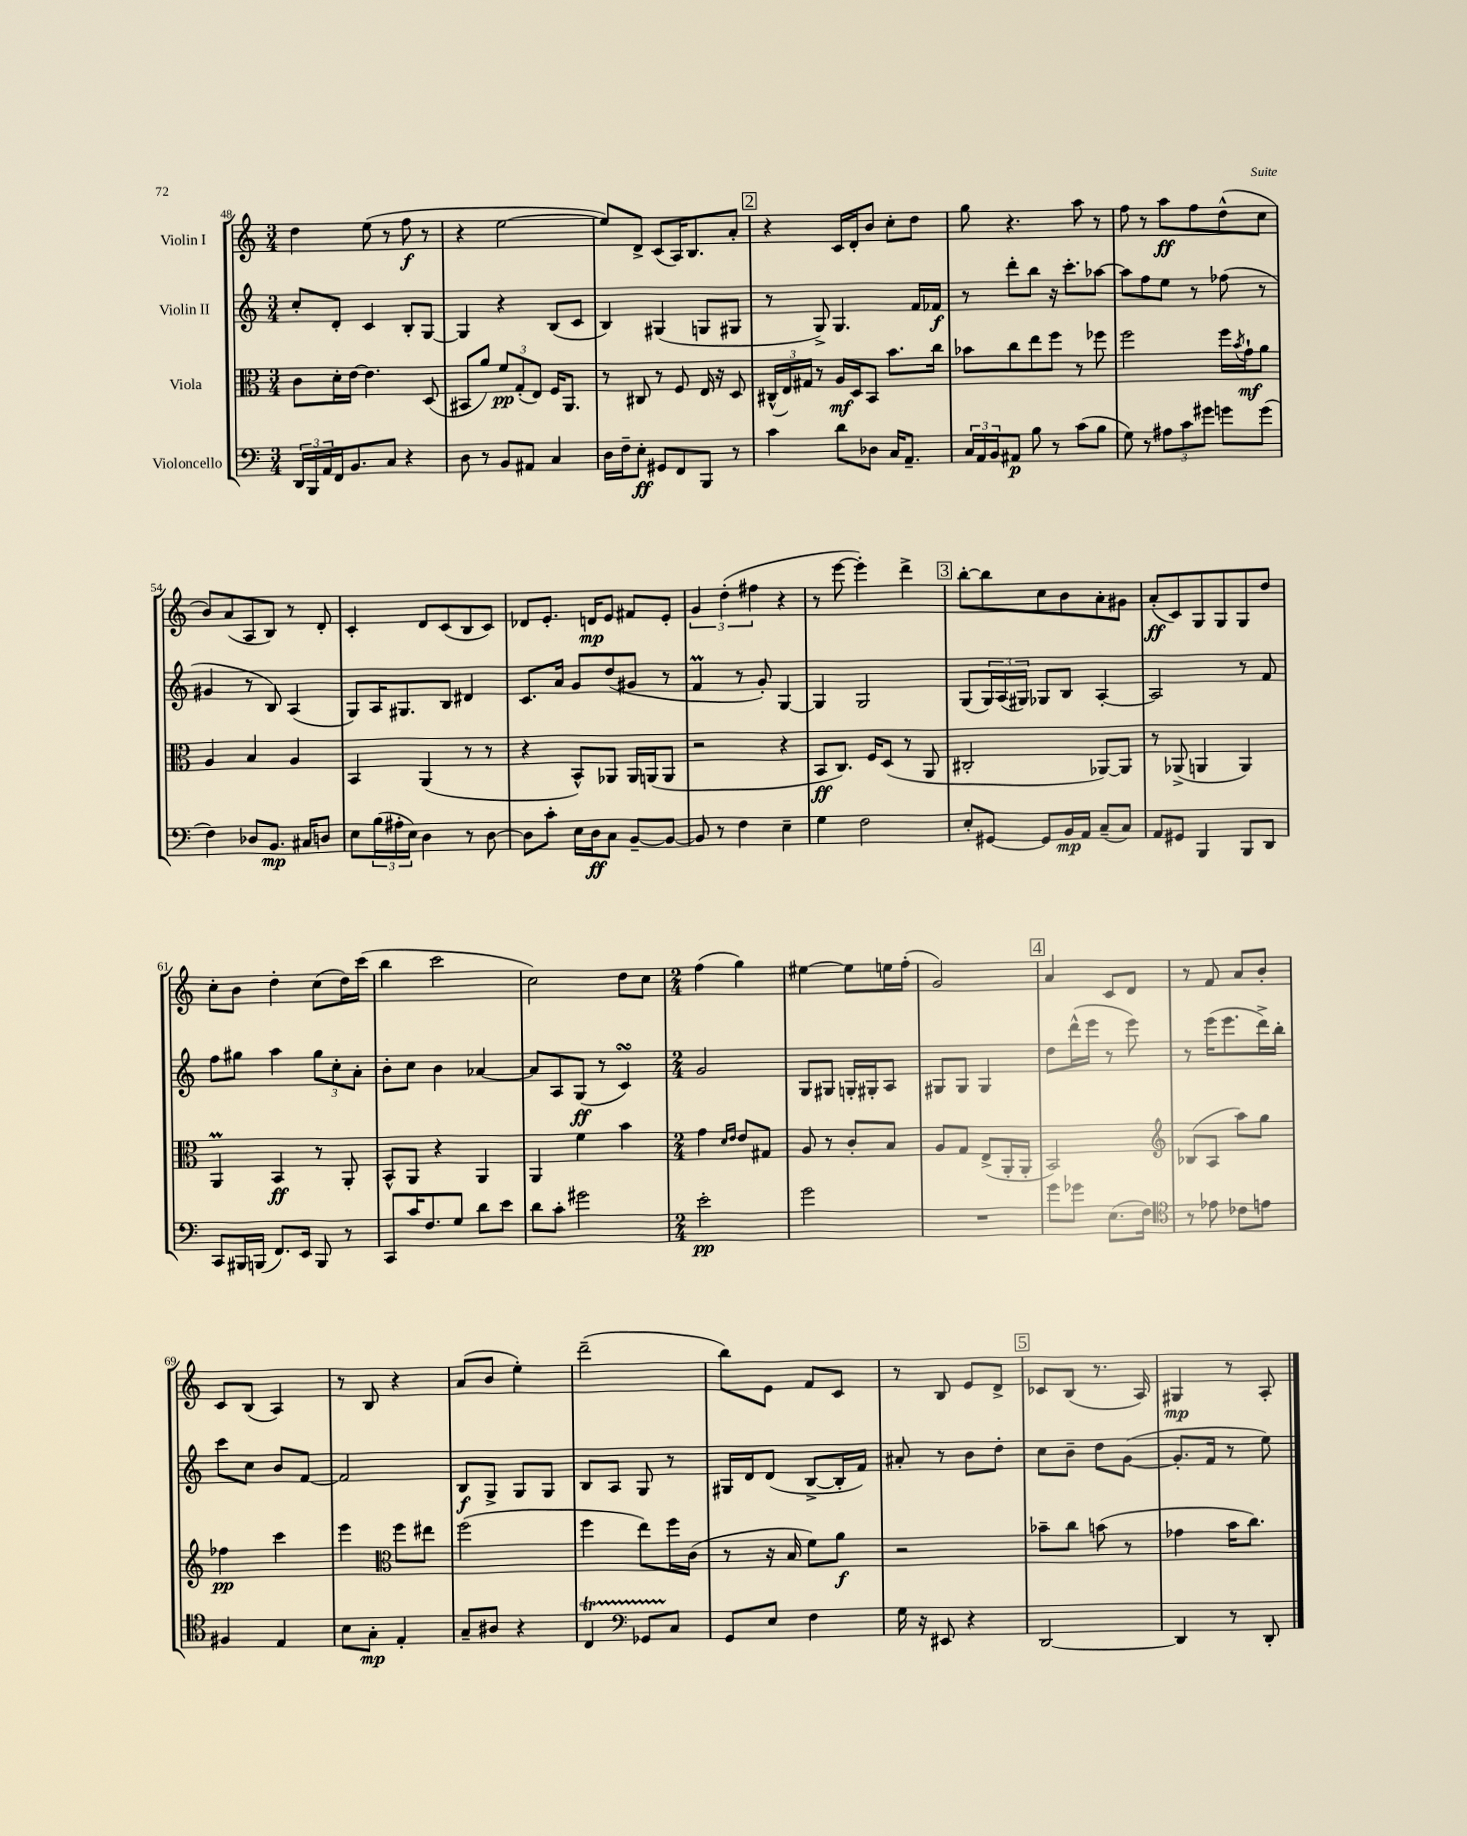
<<
\new StaffGroup <<
\new Staff = "s0" \with { instrumentName = "Violin I" } {
    \clef treble \key c \major \numericTimeSignature \time 3/4
    d''4 e''8( r8 f''8\f r8 |
    r4 e''2~ |
    e''8) d'8-> c'8( a16) b8. a'8-. |
    \mark \markup { \box "2" } r4 c'16 d'16-. b'8 c''8-. d''8 |
    g''8 r4. a''8 r8 |
    f''8 r8 a''8\ff f''8 d''8-^( c''8 |
    b'8) a'8( a8 b8) r8 d'8-. |
    c'4-. d'8 c'8( b8 c'8) |
    des'8 e'8.-. d'16\mp e'8 fis'8 e'8-. |
    \tuplet 3/2 { g'4 d''4-.( fis''4 } r4 |
    r8 e'''8~ e'''4-.) d'''4-> |
    \mark \markup { \box "3" } b''8~-. b''8 c''8 b'8 a'8-. gis'8 |
    a'8-.\ff( c'8) g8 g8 g8 d''8 |
    c''8-. b'8 d''4-. c''8( d''16) c'''16( |
    b''4 c'''2 |
    c''2) d''8 c''8 |
    \numericTimeSignature \time 2/4 f''4( g''4) |
    eis''4~ eis''8 e''16 f''16-.( |
    g'2) |
    \mark \markup { \box "4" } a'4 c'8 d'8 |
    r8 f'8 a'8 b'8-. |
    c'8 b8( a4) |
    r8 b8 r4 |
    a'8( b'8 e''4-.) |
    d'''2--( |
    b''8) e'8 f'8 c'8 |
    r8 b8 e'8 d'8-> |
    \mark \markup { \box "5" } ces'8 b8( r8. a16) |
    gis4\mp r8 a8-. \bar "|." |
}
\new Staff = "s1" \with { instrumentName = "Violin II" } {
    \clef treble \key c \major \numericTimeSignature \time 3/4
    c''8-. d'8-. c'4 b8-. g8~ |
    g4 r4 b8( c'8 |
    b4) gis4( g8 gis8 |
    \mark \markup { \box "2" } r8 g8->) g4. f'16 fes'16\f |
    r8 d'''8-. b''8 r16 c'''8.-. aes''8~ |
    aes''8 f''8 e''8 r8 fes''8( r8 |
    gis'4 r8 b8) a4( |
    g8) a16 gis8. b8 dis'4 |
    c'8. a'16 g'8 d''8( gis'8 r8 |
    f'4\prall r8 g'8-.) g4~ |
    g4 g2 |
    \mark \markup { \box "3" } g8( \tuplet 3/2 { g16) a16( gis16) } ges8 b8 a4~-. |
    a2 r8 f'8 |
    f''8 gis''8 a''4 \tuplet 3/2 { gis''8 c''8-. a'8-. } |
    b'8-. c''8 b'4 aes'4~ |
    aes'8 a8 g8\ff( r8 c'4\turn) |
    \numericTimeSignature \time 2/4 g'2 |
    g8 gis8 g16-. gis16-. a8 |
    gis8 gis8 gis4 |
    \mark \markup { \box "4" } d''8 d'''16-^( e'''16 r8 e'''8) |
    r8 e'''16( e'''8. d'''16->) b''16-. |
    c'''8 c''8 b'8 f'8~ |
    f'2 |
    b8\f g8-> g8 g8 |
    b8 a8 g8 r8 |
    gis16 d'16 d'8( b8~-> b16-. f'16) |
    ais'8-. r8 b'8 d''8-. |
    \mark \markup { \box "5" } c''8 b'8-- d''8 g'8~( |
    g'8.-. f'16 r8 e''8) \bar "|." |
}
\new Staff = "s2" \with { instrumentName = "Viola" } {
    \clef alto \key c \major \numericTimeSignature \time 3/4
    c'8 d'16-. e'16~ e'4. d8( |
    bis,8 a'8) \tuplet 3/2 { f'8\pp g8-.( e8) } f16 a,8. |
    r8 cis8 r8 f8 e16 r16 d8 |
    \mark \markup { \box "2" } \tuplet 3/2 { cis16-^( e16) gis16 } r8 a16\mf d16 b,8 b'8. c''16 |
    bes'8 c''8 e''8 f''8 r8 fes''8 |
    f''2 f''16 \acciaccatura { b'8 } g'16-!\mf a'8 |
    a4 b4 a4 |
    b,4 a,4( r8 r8 |
    r4 b,8-^) aes,8 aes,16 a,16( a,8 |
    r2 r4 |
    b,8\ff c8.) f16 d8( r8 a,8 |
    \mark \markup { \box "3" } cis2-. aes,8~) aes,8 |
    r8 aes,8->( a,4 a,4) |
    a,4\prall b,4\ff r8 a,8-. |
    b,8-^ a,8 r4 a,4 |
    a,4 f'4 b'4 |
    \numericTimeSignature \time 2/4 g'4 \grace { d'16 e'16 } e'8 gis8 |
    a8 r8 c'8-. b8 |
    a8 g8 e8->( a,16-. a,16-. |
    \mark \markup { \box "4" } b,2) |
    \clef treble bes8( a8 a''8) g''8 |
    fes''4\pp c'''4 |
    e'''4 \clef alto f''8 eis''8 |
    f''2( |
    f''4 e''8) f''16 c'16( |
    r8 r16 b16 f'8) a'8\f |
    r2 |
    \mark \markup { \box "5" } bes'8-- c''8 b'8( r8 |
    ges'4 b'16 c''8.) \bar "|." |
}
\new Staff = "s3" \with { instrumentName = "Violoncello" } {
    \clef bass \key c \major \numericTimeSignature \time 3/4
    \tuplet 3/2 { d,16 b,,16 a,16 } f,16 b,8. c8 r4 |
    d8 r8 b,8 ais,8 c4 |
    d16 f16-- e8-.\ff gis,8 f,8 b,,8 r8 |
    \mark \markup { \box "2" } c'4 d'8 des8 c16 a,8.-- |
    \tuplet 3/2 { c16 a,16 b,16 } ais,8\p b8 r8 c'8( b8 |
    g8) r8 \tuplet 3/2 { ais8 c'8 gis'8 } g'8 g'8( |
    f4) des8 b,8.\mp cis16 d8 |
    e8 \tuplet 3/2 { b16( ais16-. e16) } d4 r8 d8~ |
    d8 c'8-. e16 d16\ff c8 b,8~-- b,8~ |
    b,8 r8 f4 e4-- |
    g4 f2 |
    \mark \markup { \box "3" } e8-. gis,8~ gis,8 b,16\mp a,16 c8--( c8) |
    a,8 gis,8 b,,4 b,,8 d,8 |
    c,8 bis,,16 b,,16( f,8.) e,16 b,,8 r8 |
    c,8 c'16 f8. g8 d'8 e'8 |
    d'8 c'8-. gis'2 |
    \numericTimeSignature \time 2/4 e'2-.\pp |
    g'2 |
    R2 |
    \mark \markup { \box "4" } g'8 ges'8 e8.( f16) |
    \clef tenor r8 ees'8 ces'8 e'8 |
    fis4 e4 |
    b8 g8-.\mp e4-. |
    g8-- ais8 r4 |
    c4\startTrillSpan \clef bass ges,8 c8\stopTrillSpan |
    g,8 e8 f4 |
    g16 r16 eis,8 r4 |
    \mark \markup { \box "5" } d,2~ |
    d,4 r8 d,8-. \bar "|." |
}
>>
>>
\layout { \context { \Score currentBarNumber = #48 } }
